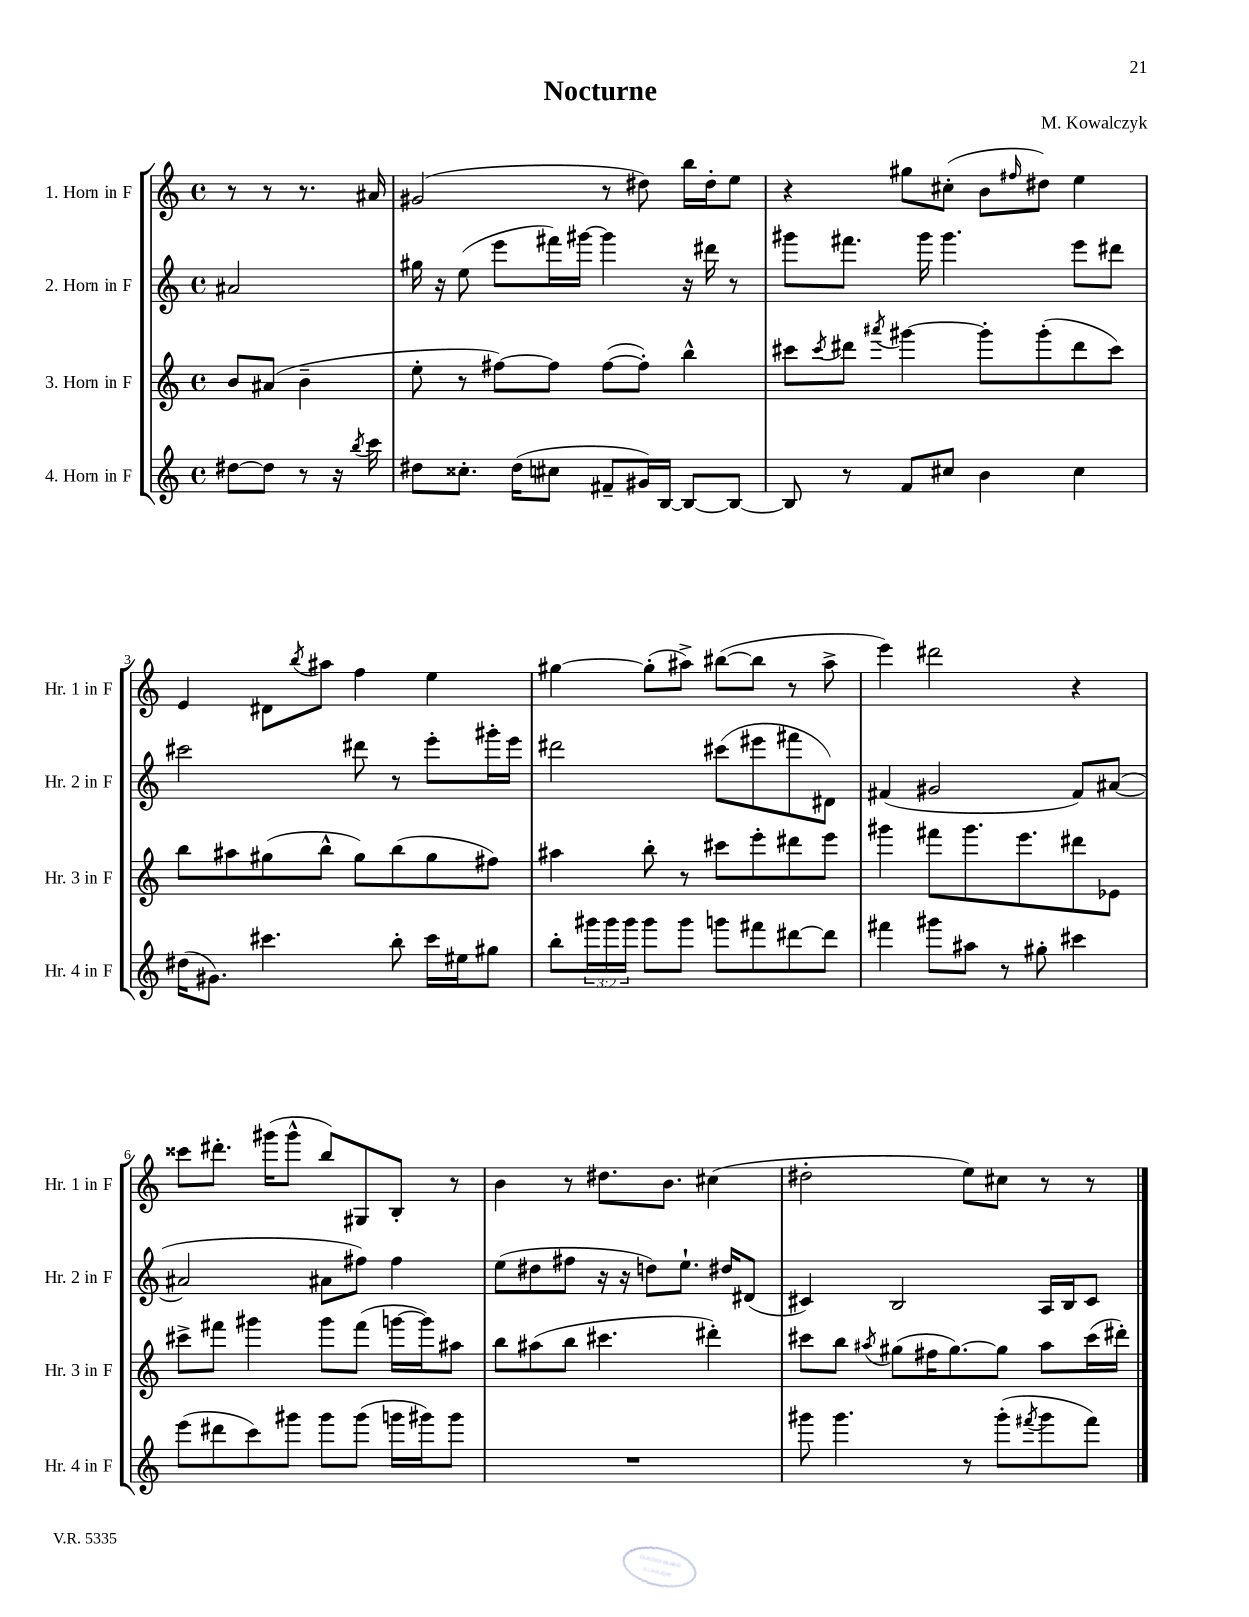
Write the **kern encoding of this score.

**kern	**kern	**kern	**kern
*staff4	*staff3	*staff2	*staff1
*clefG2	*clefG2	*clefG2	*clefG2
*k[]	*k[]	*k[]	*k[]
*M4/4	*M4/4	*M4/4	*M4/4
*met(c)	*met(c)	*met(c)	*met(c)
[8dd#\L	8b/L	2a#/	8r
8dd#\]J	(8a#/J	.	8r
8r	4b~\	.	8.r
16r	.	.	.
8qbb/	.	.	.
16ccc\	.	.	16a#/
=	=	=	=
8dd#\L	8ee'\	16gg#\	(2g#/
.	.	16r	.
8.cc##'\J	8r	(8ee\	.
.	[8ff#\L)	8eee\L	.
(16dd#\LK	.	.	.
8cc#\J	8ff#\]J	16fff#\L)	.
.	.	[16ggg#\JJ	.
8f#~/L	([8ff#\L	4ggg#\]	8r
16g#/L)	8ff#'\]J)	.	8dd#\)
[16B/JJ	.	.	.
8B/_L	4bb^^\	16r	16bb\LL
.	.	16ddd#\	16dd#'\J
8B/_J	.	8r	8ee\J
=	=	=	=
8B/]	8ccc#\L	8ggg#\L	4r
.	8qccc#/	.	.
8r	8ddd#\J	8.fff#\J	.
.	8qaaa#/	.	.
8f/L	[4ggg#\	.	8gg#\L
.	.	16ggg#\	.
8cc#/J	.	4.ggg#\	(8cc#'\J
4b\	8ggg#'\]L	.	8b\L
.	.	.	16qqff#/
.	(8ggg#'\	.	8dd#\J)
4cc#\	8ddd#\	8eee\L	4ee\
.	8ccc#\J)	8ddd#\J	.
=	=	=	=
(16dd#\LK	8bb\L	2ccc#\	4e/
8.g#\J)	.	.	.
.	8aa#\	.	.
4.ccc#\	(8gg#\	.	8d#\L
.	.	.	8qbb/
.	8bb^^\J	.	8aa#\J
.	8gg#\L)	8ddd#\	4ff\
8bb'\	(8bb\	8r	.
16ccc#\LL	8gg#\	8eee'\L	4ee\
16ee#\J	.	.	.
8gg#\J	8ff#\J)	16ggg#'\L	.
.	.	16eee\JJ	.
=	=	=	=
8bb'\L	4aa#\	2ddd#\	[4gg#\
24ggg#\L	.	.	.
24ggg#\	.	.	.
24ggg#\JJ	.	.	.
8ggg#\L	8bb'\	.	(8gg#'\]L
8ggg#\J	8r	.	8aa#^\J)
8ggg\L	8ccc#\L	(8ccc#\L	([8bb#\L
8fff#\	8eee'\	8eee#\	8bb#\]J
[8ddd#\	8ddd#\	8fff#\	8r
8ddd#\]J	8eee\J	8d#\J)	8aa#^\
=	=	=	=
4fff#\	4ggg#\	(4f#/	4eee\)
8ggg#\L	8fff#\L	2g#/	2ddd#\
8aa#\J	8.ggg#\	.	.
8r	.	.	.
.	8.eee\	.	.
8gg#'\	.	.	.
4ccc#\	8ddd#\	8f#/L)	4r
.	8e-\J	([8a#/J	.
=	=	=	=
(8eee\L	8ccc#^\L	2a#/]	8ccc##\L
8ddd#\	8fff#\J	.	8.ddd#'\J
8ccc\)	4ggg#\	.	.
.	.	.	(16ggg#\LK
8ggg#\J	.	.	8ggg#^^\J
8ggg#\L	8ggg#\L	8a#\L	8bb/L)
(8ggg#\J	(8fff#\J	8ff#\J)	8G#/
16ggg\LL	[16ggg\LL	4ff#\	8B'/J
16ggg#\J)	16ggg\]J)	.	.
8ggg#\J	8aa#\J	.	8r
=	=	=	=
1r	8bb\L	(8ee\L	4b\
.	(8aa#\	8dd#\	.
.	8bb\J	8ff#\J	8r
.	4.ccc#\	16r	8.dd#\L
.	.	16r	.
.	.	8dd\L)	.
.	.	.	8.b\J
.	.	8.ee`\J	.
.	4ddd#'\)	.	(4cc#\
.	.	16dd#/LK	.
.	.	(8d#/J	.
=	=	=	=
8ggg#\	8ccc#\L	4c#/)	2dd#'\
4.ggg#\	8bb\J	.	.
.	8qaa#/	.	.
.	(8gg#\L	2B/	.
.	16ff#\K	.	.
.	[8.gg#\)	.	.
8r	.	.	8ee\L)
(8ggg#'\L	8gg#\]J	.	8cc#\J
8qfff#/	.	.	.
8ggg#\	8aa#\L	16A/LL	8r
.	.	16B/J	.
8fff#\J)	(16ccc#\L	8c#/J	8r
.	16ddd#'\JJ)	.	.
==	==	==	==
*-	*-	*-	*-
